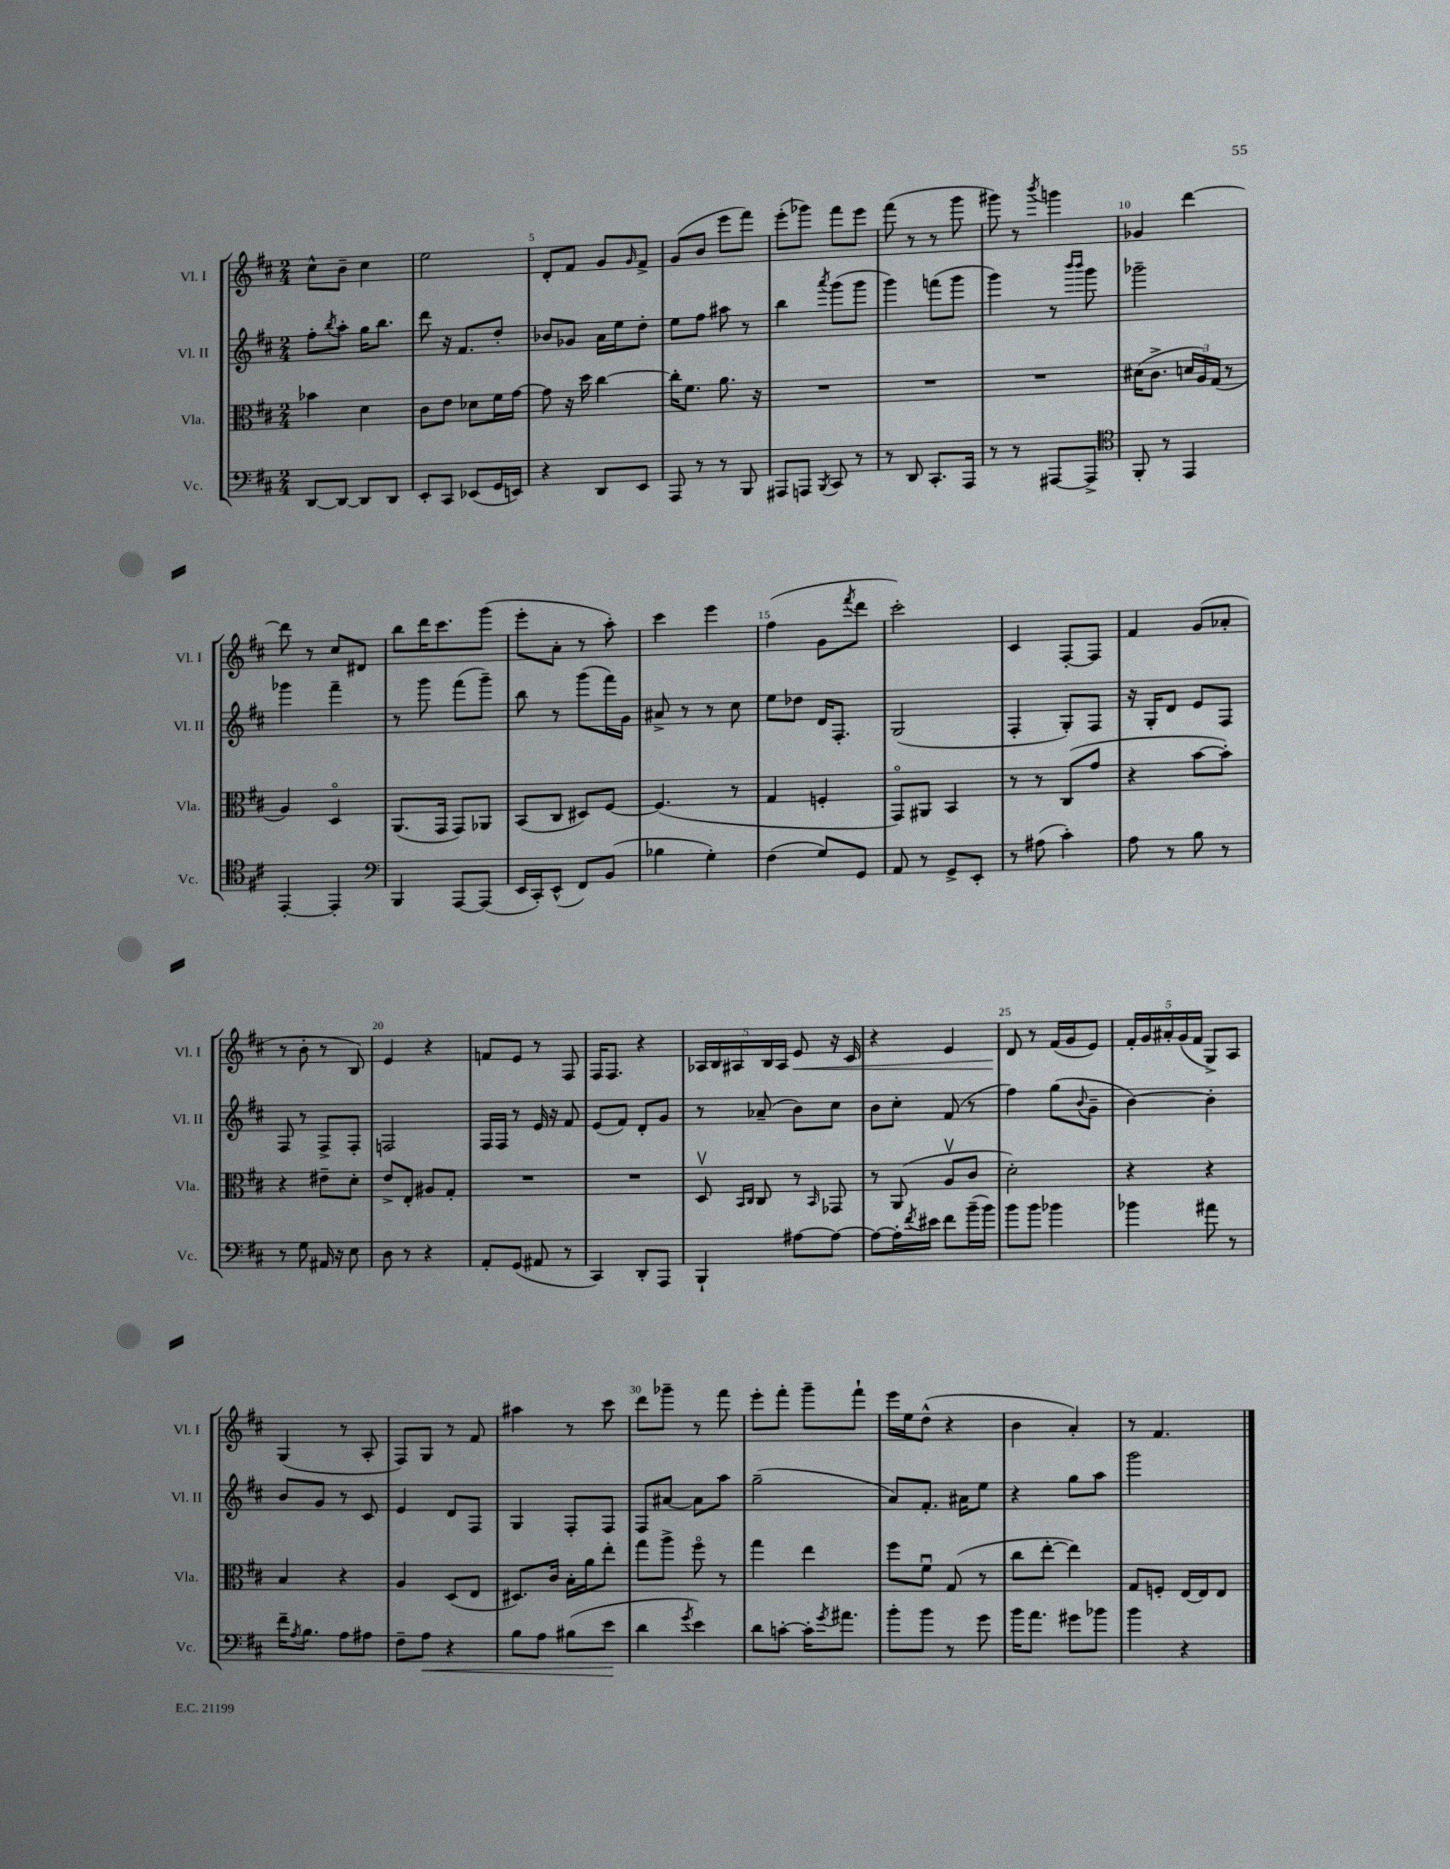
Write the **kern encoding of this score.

**kern	**kern	**kern	**kern
*staff4	*staff3	*staff2	*staff1
*clefF4	*clefC3	*clefG2	*clefG2
*k[f#c#]	*k[f#c#]	*k[f#c#]	*k[f#c#]
*M2/4	*M2/4	*M2/4	*M2/4
[8DD	4b-	8ff#'	8cc#^^
.	.	8qbb	.
8DD_	.	8aa'	8b~
8DD]	4d	16gg	4cc#
.	.	8.bb	.
8DD	.	.	.
=	=	=	=
8EE'	8c#	8ddd	2ee
8CC#	8e	16r	.
.	.	8.f#	.
(8EE-	8d-	.	.
16GG	16f#	8dd'	.
16EE)	[16g	.	.
=	=	=	=
4r	8g]	8b-	8d'
.	16r	8g-	8f#
.	16dd	.	.
8DD	[4cc#	16a	8g
.	.	16ee	.
.	.	.	16qqg
8EE	.	8dd'	8f#^
=	=	=	=
8AAA	16cc#']	8ee	(8g
.	8.f#	.	.
8r	.	8ff#	8b
8r	8.a	8aa#	8eee
8BBB	.	8r	8fff#)
.	16r	.	.
=	=	=	=
8AAA#	2r	4bb	(8eee'
8AAA	.	.	8ggg-)
8qBBB	.	8qaaa	.
8CC#	.	(8ggg	8fff#
8r	.	8ggg	8eee
=	=	=	=
8r	2r	4ggg)	(8fff#
8DD	.	.	8r
8.CC#'	.	(8fff	8r
.	.	8ggg	8ggg
16AAA	.	.	.
=	=	=	=
8r	2r	4ggg)	8ggg#)
8r	.	.	8r
.	.	.	8qbbb
[8AAA#	.	8r	4ggg
.	.	16qqbbb	.
.	.	16qqbbb	.
8AAA#^]	.	8ggg	.
=	=	=	=
*clefC4	*	*	*
8FF#'	(16d#	2ggg-~	4g-
.	8.c#^	.	.
8r	.	.	.
4EE	24d	.	[4ddd
.	24A)	.	.
.	(24G	.	.
.	8r	.	.
=	=	=	=
[4EE'	4A)	4ggg-	8ddd]
.	.	.	8r
4EE']	4Do	4fff#~	8cc#
.	.	.	8d#
=	=	=	=
*clefF4	*	*	*
4BBB	(8.AA	8r	8bb
.	.	8ggg	16ddd
.	16GG	.	8.ccc#
[8AAA	8GG)	(8fff#	.
(8AAA]	8AA-	8ggg~)	(8ggg
=	=	=	=
16EE	(8BB	8bb	8eee'
16CC#')	.	.	.
(8EE^^	8C#	8r	8a'
8FF#)	8D#)	(8ggg	8r
(8BB	[8F#	16fff#)	8aa')
.	.	16g	.
=	=	=	=
4B-	(4.F#]	8a#^	4ccc#
.	.	8r	.
4G')	.	8r	4eee
.	8r	8cc#	.
=	=	=	=
(4F#	4G	8ee	(4ff#
.	.	8dd-	.
8G)	4F'	16d	8g
.	.	8.F#'	.
.	.	.	8qfff#
8GG	.	.	8ddd
=	=	=	=
8AA	8GGo)	(2G	2ccc#')
8r	8AA#	.	.
8GG^	4BB	.	.
8EE'	.	.	.
=	=	=	=
8r	8r	4F#'	4c#
(8A#	8r	.	.
4c#')	(8C#	8G')	[8F#'
.	8g	8F#	8F#]
=	=	=	=
8A	4r	16r	4f#
.	.	16G'	.
8r	.	8d	.
8B	[8b	8e	(8g
8r	8b'])	8F#	8a-'
=	=	=	=
8r	4r	8F#	8r
8G	.	8r	8b'
16AA#	8e#~	8F#^	8r
16r	.	.	.
8E	8d'	8F#'	8B)
=	=	=	=
8D	8e^	2F	4e
8r	8E'	.	.
4r	8A#	.	4r
.	8G'	.	.
=	=	=	=
8AA'	2r	16F#	8f
.	.	16F#	.
(8GG	.	8r	8e
8AA#	.	16e	8r
.	.	16r	.
8r	.	8f#	8F#
=	=	=	=
4CC#)	2r	(8e	16F#
.	.	.	8.F#
.	.	8f#)	.
8DD'	.	8d'	4r
8AAA	.	8g	.
=	=	=	=
4BBB`	8Dv	8r	20A-
.	.	.	20B
.	.	.	20A#
.	16qqBB	.	.
.	16qqC#	.	.
.	8C#	(8a-~	.
.	.	.	20B
.	.	.	20A#
[8A#	8r	8b)	8e
.	16qqBB	.	.
8A#_	8GG-	8cc#	16r
.	.	.	16c#
=	=	=	=
8A#_	8r	8b	4r
16A#']	(8AA	8cc#'	.
8qf#	.	.	.
16e#	.	.	.
8f#	8Av	(8f#	4e
(16b~	8c#	8r	.
16b)	.	.	.
=	=	=	=
8b	2d')	4ff#)	8d
8b	.	.	8r
4b-	.	(8gg	(16f#
.	.	.	16g
.	.	8qqb	.
.	.	8g~	8e)
=	=	=	=
4b-	4r	[4b)	20f#'
.	.	.	20g
.	.	.	20a#'
.	.	.	(20g
.	.	.	20f#
8a#	4r	4b']	8G^)
8r	.	.	8A
=	=	=	=
16f#~	4B	8b	(4G
8qA	.	.	.
8.B	.	.	.
.	.	8g	.
8A	4r	8r	8r
8A#	.	8c#	8A'
=	=	=	=
8F#~	4A	4e	8F#)
8A	.	.	8G
4r	(8D	8d	8r
.	8E	8F#	8f#
=	=	=	=
8B	8.D#)	4G	4aa#
8A	.	.	.
.	16c#	.	.
(8B#	16B'	8F#'	8r
.	16a	.	.
8e	8ee'	8F#	8ccc#
=	=	=	=
4d	8gg	8F#	8ddd
.	8aa^	[8a#	8ggg-~
8qg	.	.	.
4e)	8ff#o	8a#]	8r
.	8r	8aa	8fff#
=	=	=	=
8d	4gg	(2gg~	8eee'
[8c'	.	.	8fff#'
16c']	4ee	.	8ggg~
8qg	.	.	.
8.a#	.	.	.
.	.	.	8fff#`
=	=	=	=
8b'	8ff#	8a)	16eee
.	.	.	16ee
8b	8f#u	8.f#'	(8dd^^
8r	(8G	.	4r
.	.	16a#	.
8g	8r	8ee	.
=	=	=	=
16b	8cc#	4r	4b
8.a	.	.	.
.	[8ee'	.	.
8g#	4ee])	8gg	4a')
8b-	.	8aa	.
=	=	=	=
4b	8G	2ggg	8r
.	8F'	.	4.f#
4r	[16E	.	.
.	16E]	.	.
.	8E	.	.
==	==	==	==
*-	*-	*-	*-
